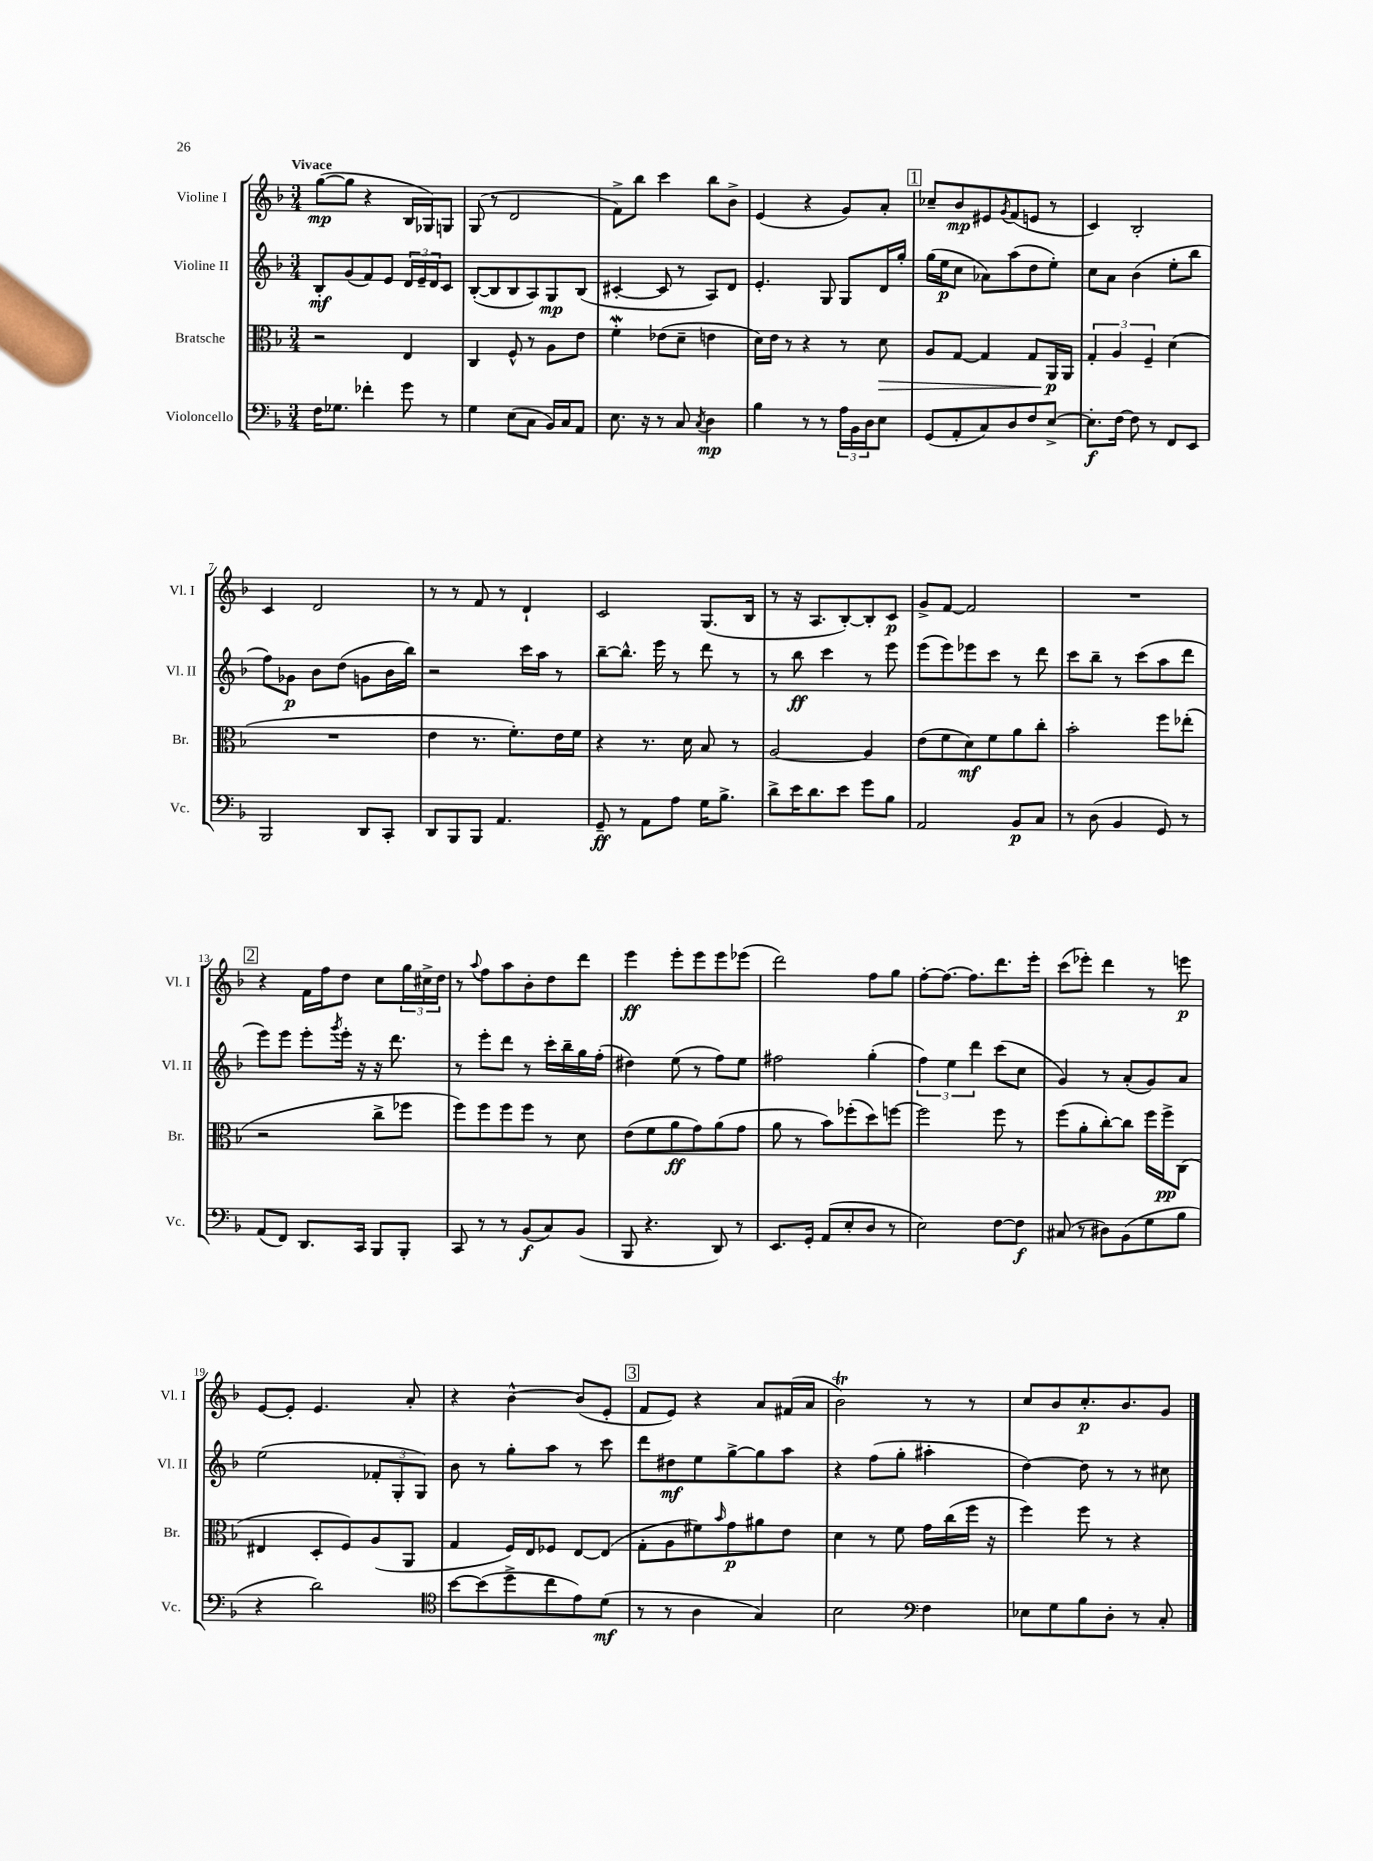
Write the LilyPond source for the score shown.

<<
\new StaffGroup <<
\new Staff = "s0" \with { instrumentName = "Violine I" shortInstrumentName = "Vl. I" } {
    \clef treble \key f \major \numericTimeSignature \time 3/4 \tempo "Vivace"
    g''8~\mp( g''8 r4 bes16 ges16) g8 |
    g8( r8 d'2 |
    f'8->) bes''8 c'''4 bes''8 bes'8-> |
    e'4( r4 g'8) a'8-. |
    \mark \markup { \box "1" } ces''8-- bes'8\mp eis'8 \acciaccatura { g'8 } f'8( e'8 r8 |
    c'4) bes2-. |
    c'4 d'2 |
    r8 r8 f'8 r8 d'4-! |
    c'2 g8.( bes16 |
    r8 r16 a8. bes8~-.) bes8-. c'8\p |
    g'8-> f'8~ f'2 |
    R2. |
    \mark \markup { \box "2" } r4 f'16 f''16 d''8 c''8 \tuplet 3/2 { g''16 cis''16-> d''16 } |
    r8 \appoggiatura { a''8 } f''8 a''8 bes'8-. d''8 d'''8 |
    e'''4\ff e'''8-. e'''8 e'''8 ees'''8( |
    d'''2) f''8 g''8 |
    f''8~-. f''8.~ f''8. d'''8. e'''16-. |
    c'''8( ees'''8-.) d'''4 r8 e'''8\p |
    e'8~ e'8-. e'4. a'8-. |
    r4 bes'4~-^ bes'8( e'8-. |
    \mark \markup { \box "3" } f'8 e'8) r4 a'8 fis'16( a'16 |
    bes'2\trill) r8 r8 |
    c''8 bes'8 c''8.-.\p bes'8. g'8 \bar "|." |
}
\new Staff = "s1" \with { instrumentName = "Violine II" shortInstrumentName = "Vl. II" } {
    \clef treble \key f \major \numericTimeSignature \time 3/4
    bes8-.\mf g'8( f'8) e'8 \tuplet 3/2 { d'16 e'16-- d'16 } c'8 |
    bes8~-.( bes8 bes8 a8) g8\mp bes8( |
    cis'4~-. cis'8 r8 a8) d'8 |
    e'4.-. g8 g8 d'16 g''16-. |
    \mark \markup { \box "1" } g''16( e''16\p c''8 aes'8) a''8( d''8 e''8-.) |
    c''8 a'8 bes'4( e''8-. bes''8 |
    f''8) ges'8\p bes'8 d''8( g'8 bes'16 bes''16) |
    r2 c'''16 a''16 r8 |
    bes''8~-- bes''8.-^ e'''16 r8 d'''8 r8 |
    r8 bes''8\ff c'''4 r8 e'''8 |
    e'''8( e'''8) ees'''8 c'''8 r8 d'''8 |
    c'''8 bes''8-- r8 c'''8( a''8 d'''8 |
    \mark \markup { \box "2" } e'''8) e'''8 e'''8-. \acciaccatura { g'''8 } e'''16-. r16 r16 d'''8. |
    r8 e'''8-. d'''8 r8 c'''16-. bes''16-- g''16 f''16-.( |
    dis''4) e''8( r8 f''8) e''8 |
    fis''2 g''4-.( |
    \tuplet 3/2 { f''4) e''4 d'''4 } c'''8( c''8 |
    g'4) r8 a'8-.( g'8) a'8 |
    e''2( \tuplet 3/2 { fes'8-. g8-. g8) } |
    bes'8 r8 g''8-. a''8 r8 c'''8 |
    \mark \markup { \box "3" } d'''8 dis''8\mf e''8 g''8~-> g''8 a''8 |
    r4 f''8( g''8-. ais''4-. |
    d''4~) d''8 r8 r8 cis''8 \bar "|." |
}
\new Staff = "s2" \with { instrumentName = "Bratsche" shortInstrumentName = "Br." } {
    \clef alto \key f \major \numericTimeSignature \time 3/4
    r2 e4 |
    c4 f8-^ r8 a8 e'8 |
    f'4-.\mordent ees'8( d'8-- e'4 |
    d'16) e'16 r8 r4 r8 d'8\> |
    \mark \markup { \box "1" } a8 g8~ g4 g8 a,16\p\! a,16 |
    \tuplet 3/2 { g4-. a4 f4-- } d'4( |
    R2. |
    e'4 r8. f'8.-.) e'16 f'16 |
    r4 r8. d'16 bes8 r8 |
    a2~ a4 |
    e'8( f'8 d'8\mf) f'8 a'8 c''8-. |
    bes'2-. f''8 ees''8-.( |
    \mark \markup { \box "2" } r2 c''8-> fes''8 |
    f''8) f''8 f''8 f''8 r8 d'8 |
    e'8( f'8 a'8\ff g'8) a'8( g'8 |
    a'8 r8 bes'8) fes''8-.( d''8) f''8~ |
    f''2 f''8 r8 |
    f''8( a'8-. c''8~-.) c''8 f''16 f''16->\pp c8( |
    eis4 d8-. f8) a8( a,8 |
    g4 f16) e16 fes8 e8~ e8( |
    \mark \markup { \box "3" } g8-. a8 fis'8) \grace { bes'16 } g'8\p ais'8 e'8 |
    d'4 r8 f'8 g'16 c''16( f''16 r16 |
    f''4) f''8 r8 r4 \bar "|." |
}
\new Staff = "s3" \with { instrumentName = "Violoncello" shortInstrumentName = "Vc." } {
    \clef bass \key f \major \numericTimeSignature \time 3/4
    f16 ges8. fes'4-. g'8 r8 |
    g4 e8( c8 bes,16) c16 a,8 |
    e8. r16 r8 c8 \acciaccatura { c8 } d4\mp |
    bes4 r8 r8 \tuplet 3/2 { a16 bes,16 d16 } e8 |
    \mark \markup { \box "1" } g,8( a,8-. c8) d8 f8 e8~-> |
    e8.-.\f f16~ f8 r8 f,8 e,8 |
    bes,,2 d,8 c,8-. |
    d,8 bes,,8 bes,,8 a,4. |
    g,8--\ff r8 a,8 a8 g16 bes8.-> |
    d'8-> e'16 d'8. e'8 g'8 bes8 |
    a,2 bes,8\p c8 |
    r8 d8( bes,4 g,8) r8 |
    \mark \markup { \box "2" } a,8( f,8) d,8. c,16 bes,,8 bes,,8-. |
    c,8 r8 r8 bes,8\f( c8) bes,8( |
    bes,,8 r4. d,8) r8 |
    e,8. g,16-. a,8( e8-. d8 r8 |
    e2) f8~ f8\f |
    cis8( r8 dis8) bes,8( g8 bes8 |
    r4 d'2) |
    \clef tenor bes'8~ bes'8( d''8-> c''8 e'8) d'8\mf( |
    \mark \markup { \box "3" } r8 r8 a4 g4) |
    bes2 \clef bass f4 |
    ees8 g8 bes8 d8-. r8 c8-. \bar "|." |
}
>>
>>
